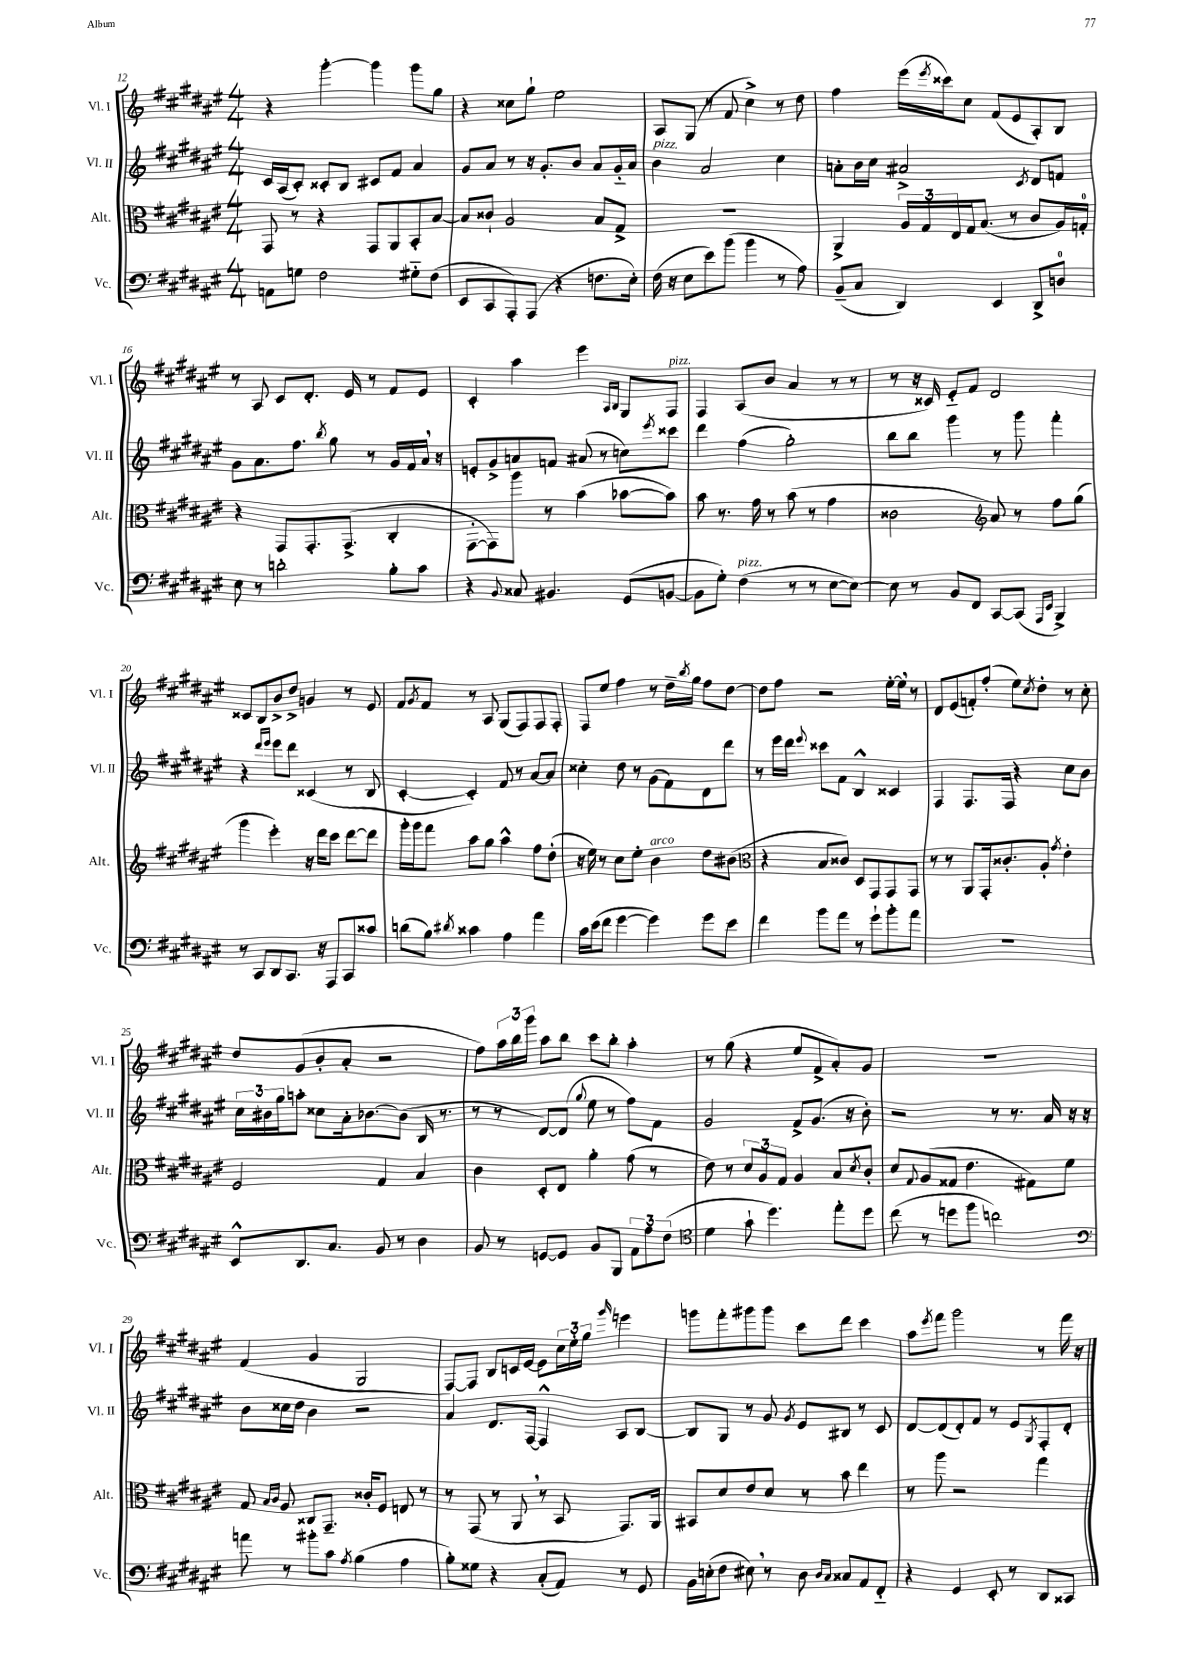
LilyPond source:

<<
\new StaffGroup <<
\new Staff = "s0" \with { instrumentName = "Vl. I" shortInstrumentName = "Vl. I" } {
    \clef treble \key fis \major \numericTimeSignature \time 4/4
    r4 gis'''4~-. gis'''4 gis'''8 gis''8 |
    r4 cisis''8 gis''8-! eis''2 |
    ais8 gis8( r8 fis'8 cis''4->) r8 dis''8 |
    fis''4 eis'''16( \acciaccatura { eis'''8 } cisis'''16) cis''8 fis'8( eis'8 ais8-.) b8 |
    r8 ais8 cis'8 dis'8.-. eis'16 r8 fis'8 eis'8 |
    cis'4-. ais''4 eis'''4 \grace { ais16 b16 } gis8 fis8^\markup { \italic "pizz." } |
    fis4 ais8( b'8 ais'4 r8 r8 |
    r8 r16 cisis'16) eis'8-_ fis'8 dis'2 |
    cisis'8 b8 b'8-> dis''8-> g'4 r8 eis'8 |
    fis'8 \acciaccatura { gis'8 } fis'8 r8 ais8 gis8( fis8) fis8 fis8-. |
    fis8 eis''8 fis''4 r8 dis''16-- \acciaccatura { b''8 } gis''16 fis''8 dis''8~ |
    dis''8 fis''8 r2 eis''16~-. eis''16 \breathe r8 |
    dis'8 eis'8( f'8-.) fis''8-.( eis''8) \acciaccatura { cis''8 } dis''8-. r8 cis''8-. |
    dis''8 gis'8( b'8-. ais'8-. r2 |
    fis''8) \tuplet 3/2 { ais''16 b''16 gis'''16 } ais''8 b''8 cis'''8 b''8-. ais''4-. |
    r8 gis''8( r4 eis''8 fis'8-> ais'8-.) gis'8 |
    R1 |
    fis'4( gis'4 gis2 |
    fis8~) fis8 b8 c'16 eis'16~ eis'8 \tuplet 3/2 { cis''16 eis''16-. gis''16 } \grace { gis'''16 } e'''4 |
    g'''8 fis'''8-. gis'''8 gis'''8 cis'''8 dis'''8 cis'''4 |
    ais''8 \acciaccatura { eis'''8 } fis'''8 gis'''2 r8 fis'''16 r16 \bar "|." |
}
\new Staff = "s1" \with { instrumentName = "Vl. II" shortInstrumentName = "Vl. II" } {
    \clef treble \key fis \major \numericTimeSignature \time 4/4
    cis'16 ais16( cis'8-.) cisis'8-. b8 cis'8 fis'8 ais'4 |
    gis'8 ais'8 r8 r16 gis'8.-. b'8 ais'8 gis'16-_ ais'16 |
    b'4^\markup { \italic "pizz." } ais'2 cis''4 |
    a'8-. b'16 cis''16 ais'2-> \acciaccatura { cis'8 } dis'8 f'8 |
    gis'8 ais'8. fis''8. \acciaccatura { b''8 } gis''8 r8 gis'16 fis'16 ais'16 \breathe r16 |
    e'8-. gis'8-> a'8 f'8 ais'8( r8 c''8) \acciaccatura { eis'''8 } cisis'''8 |
    dis'''4 fis''4( gis''2-.) |
    b''8 b''8 gis'''4 r8 gis'''8 fis'''4-. |
    r4 \grace { dis'''16 eis'''16 } eis'''8 dis'''8 cisis'4( r8 b8 |
    cis'4~-. cis'4-.) fis'8 r8 ais'8~ ais'8 |
    cisis''4-. dis''8 r8 gis'8( fis'8) dis'8 dis'''8 |
    r8 eis'''16 dis'''16 \appoggiatura { eis'''8 } cisis'''8 fis'8 b4-^ cisis'4 |
    fis4 fis8. fis16 r4 cis''8 b'8 |
    \tuplet 3/2 { cis''16 bis'16 gis''16 } a''8-. cisis''8 ais'16-. bes'8.~ bes'8( b16 r8. |
    r8 r8 dis'8~) dis'8( \appoggiatura { gis''8 } eis''8 r8 fis''8) fis'8 |
    gis'2 fis'8-> gis'8.( r16 b'8-.) |
    r2 r8 r8. ais'16 r16 r16 |
    b'8 cisis''16 dis''16 b'4 r2 |
    ais'4 dis'8. fis16~ fis4-^ ais8 b8~ |
    b8 gis8 r8 gis'8 \acciaccatura { gis'8 } eis'8 bis8 r8 cis'8 |
    dis'8~ dis'8( dis'8-.) fis'8 r8 eis'8 \acciaccatura { gis8 } fis8-. dis'8-. \bar "|." |
}
\new Staff = "s2" \with { instrumentName = "Alt." shortInstrumentName = "Alt." } {
    \clef alto \key fis \major \numericTimeSignature \time 4/4
    gis,8 r8 r4 gis,8 ais,8 b,8-. b8~ |
    b8 cisis'8-! ais2 b8 gis8-> |
    R1 |
    ais,4-> \tuplet 3/2 { ais16 gis16 eis16 } gis16 b8.( r8 cis'8 ais16) g16-0-. |
    r4 gis,8 gis,8.-. gis,8.->( cis4-. |
    gis,8~-. gis,8) ais''8 r8 b'4( bes'8~ bes'8) |
    b'8 r8. gis'16 r8 b'8( r8 gis'4 |
    cisis'2 \clef treble ais'8) r8 fis''8 gis''8( |
    gis'''4 eis'''4-.) r16 dis'''16 cis'''8 dis'''8~ dis'''8 |
    gis'''16-. gis'''16 fis'''8 ais''8 gis''8 ais''4-^ fis''8 dis''8-.( |
    r16 eis''16) r8 cis''8 eis''8-. b'4^\markup { \italic "arco" } dis''8 bis'8( |
    \clef alto r4 b8 cisis'8) dis8 gis,8 gis,8 gis,8 |
    r8 r8 ais,8 gis,16-. cisis'8.-. ais8-. \acciaccatura { gis'8 } eis'4-. |
    fis2 gis4 b4 |
    cis'4 dis8-. eis8 ais'4-. gis'8( r8 |
    eis'8) r8 \tuplet 3/2 { dis'8 ais8 gis8 } ais4 b8 \acciaccatura { dis'8 } cis'8-. |
    dis'8 \appoggiatura { gis8 } ais8( gisis8 eis'4. gis8) fis'8 |
    gis8 \grace { b16 cis'16 } ais8 cisis8 gis,8.-- cisis'16-. fis8 e8 r8 |
    r8 gis,8( r8 ais,8 \breathe r8 b,8 gis,8.) ais,16 |
    bis,8 dis'8 eis'8 dis'8 r8 b'8 eis''4 |
    r8 ais''8 r2 gis''4 \bar "|." |
}
\new Staff = "s3" \with { instrumentName = "Vc." shortInstrumentName = "Vc." } {
    \clef bass \key fis \major \numericTimeSignature \time 4/4
    a,8 g8 fis2 gis8-_ fis8( |
    eis,8 cis,8 ais,,8-.) ais,,8( r4 f8. eis16-.) |
    fis16( r16 eis8 eis'8) b'8( b'4 r8 ais8) |
    b,8--( cis8 dis,4) eis,4 dis,8-> d8-0 |
    eis8 r8 d'2-. b8-. cis'8 |
    r4 \appoggiatura { b,8 } cisis8 bis,4. gis,8( b,8~ |
    b,8 gis8-.) fis4^\markup { \italic "pizz." }( r8 r8 eis8~ eis8~) |
    eis8 r8 b,8 fis,8 cis,8~ cis,8( \grace { ais,,16 eis,16 } b,,4->) |
    r8 cis,8 dis,8 cis,8. r16 ais,,8 cis,8 cisis'8 |
    d'8( b8) \acciaccatura { dis'8 } cisis'4 ais4 ais'4 |
    cis'16 eis'16( fis'8 gis'4~ gis'4) gis'8 eis'8 |
    fis'4 b'8 ais'8 r8 gis'8-! b'8-. ais'8 |
    R1 |
    eis,8-^ dis,8. cis8. b,8 r8 dis4 |
    b,8 r8 g,8~ g,8 b,8 b,,8 \tuplet 3/2 { ais,8 ais8 fis8( } |
    \clef tenor dis'4 gis'8-! dis''4.) eis''8-. dis''8 |
    cis''8( r8 d''8 fis''8 c''2) |
    \clef bass a'8 r8 bis'8-. cis'8 \acciaccatura { ais8 } b4( ais4 |
    b8-.) gisis8 r4 cis8-.( ais,8) r8 gis,8 |
    b,16 e16-.( fis8 eis8) \breathe r8 dis8 \grace { dis16 cis16 } cisis8 ais,8 fis,8-_ |
    r4 gis,4 eis,8-. r8 dis,8 cisis,8 \bar "|." |
}
>>
>>
\layout { \context { \Score currentBarNumber = #12 } }
